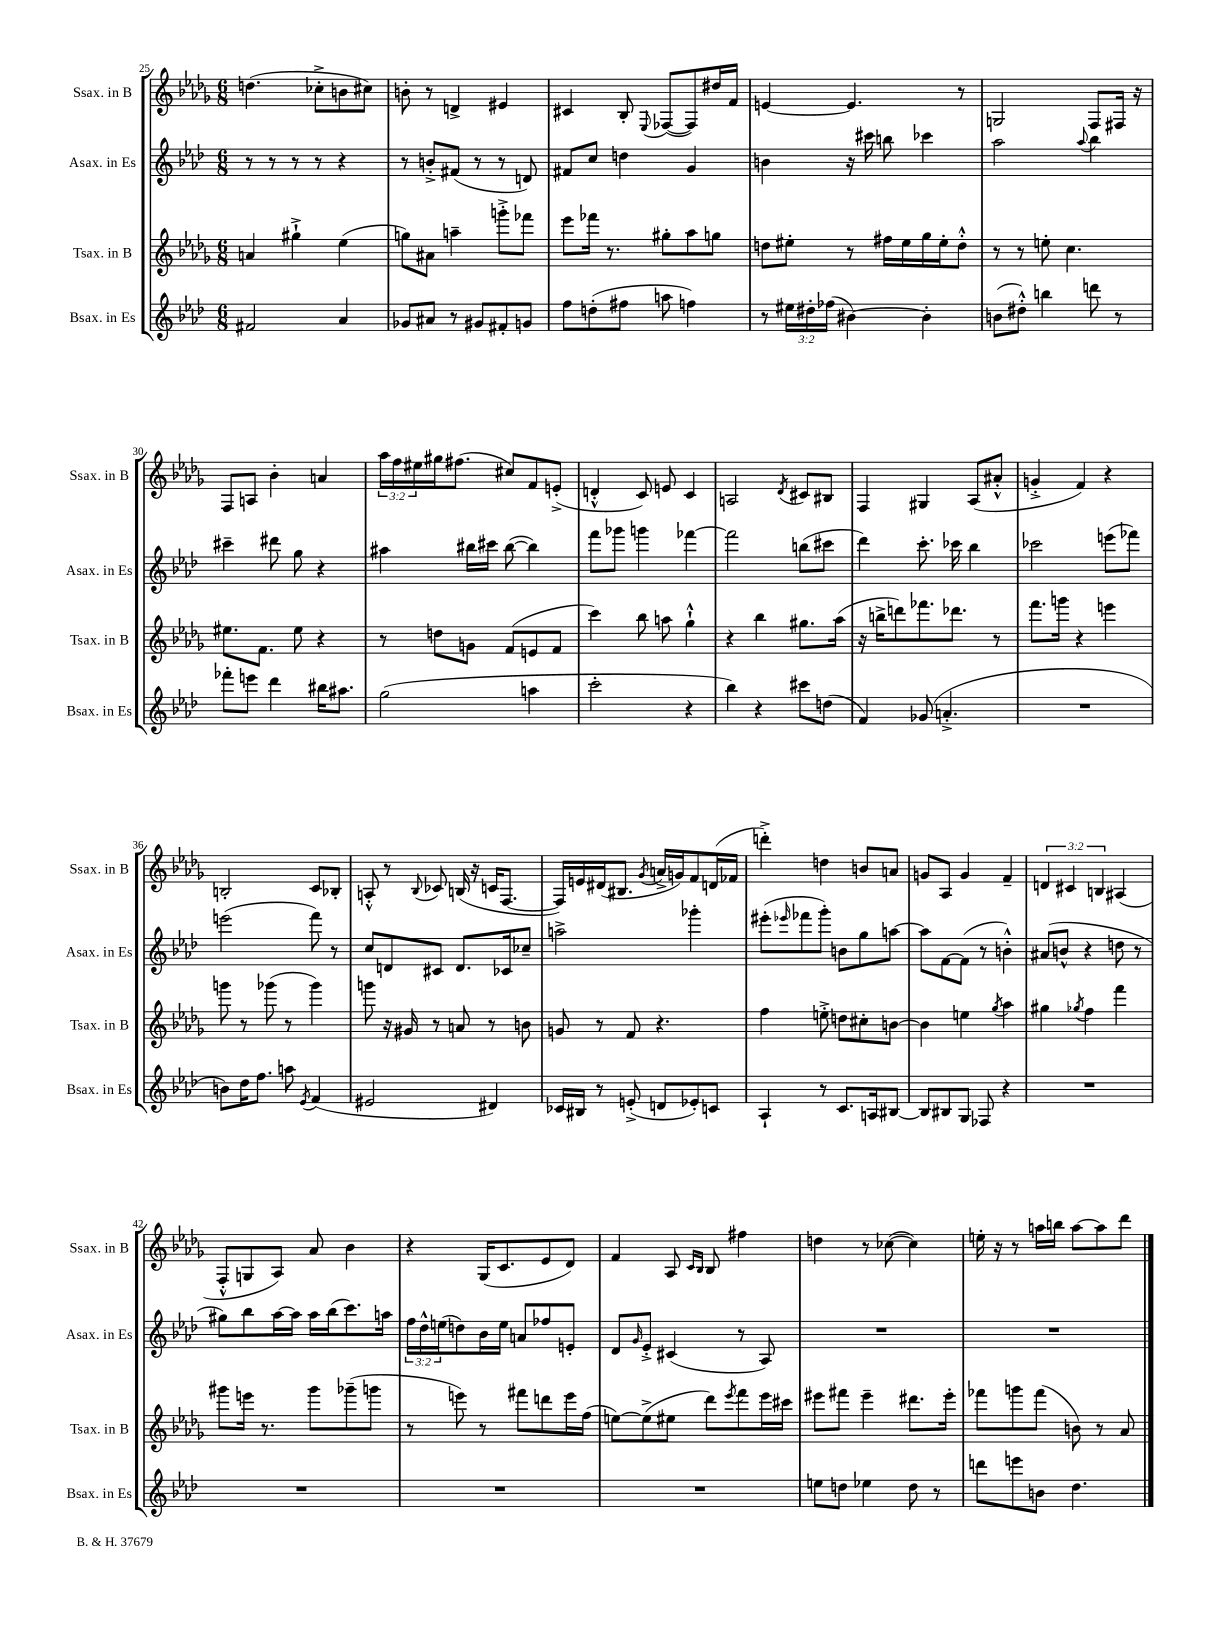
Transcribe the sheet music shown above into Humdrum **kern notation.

**kern	**kern	**kern	**kern
*staff4	*staff3	*staff2	*staff1
*clefG2	*clefG2	*clefG2	*clefG2
*k[b-e-a-d-]	*k[b-e-a-d-g-]	*k[b-e-a-d-]	*k[b-e-a-d-g-]
*M6/8	*M6/8	*M6/8	*M6/8
2f#	4a	8r	(4.dd
.	.	8r	.
.	4gg#`^	8r	.
.	.	8r	8cc-'^
4a-	(4ee-	4r	8b
.	.	.	8cc#)
=	=	=	=
8g-	8gg)	8r	8b'
8a#	8a#	8b'^	8r
8r	4aa~	(8f#	4d^
8g#	.	8r	.
8f#'	8ggg'^	8r	4e#
8g	8fff-	8d)	.
=	=	=	=
8ff	8eee-	8f#	4c#
(8dd'	16fff-	8cc	.
.	8.r	.	.
8ff#	.	4dd	8B-'
.	.	.	8qqE-
8aa	8gg#'	.	([8F-
4ff)	8aa-	4g	8F-])
.	8gg	.	16dd#
.	.	.	16f
=	=	=	=
8r	8dd	4b	[4e
24ee#	8ee#'	.	.
24dd#'	.	.	.
(24ff-	.	.	.
[4b#)	8r	16r	4.e]
.	.	16ccc#	.
.	16ff#	8bb	.
.	16ee#	.	.
4b#']	16gg-	4ccc-	.
.	16ee#'	.	.
.	8dd'^^	.	8r
=	=	=	=
(8b	8r	2aa-	2G
8dd#'^^)	8r	.	.
4bb	8ee'	.	.
.	4.cc	.	.
.	.	8qqaa-	.
8ddd	.	4bb-	8F
8r	.	.	16F#
.	.	.	16r
=	=	=	=
8fff-'	8.ee#	4ccc#~	8F
8eee	.	.	8A
.	8.f	.	.
4ddd-	.	8ddd#	4b-'
.	8ee#	8gg	.
16bb#	4r	4r	4a
8.aa#	.	.	.
=	=	=	=
(2gg	8r	4aa#	24aa-
.	.	.	24ff
.	.	.	24ee#
.	8dd	.	16gg#
.	.	.	(8.ff#
.	8g	16bb#	.
.	.	16ccc#	.
.	(8f	([8bb#	8cc#)
4aa	8e	4bb#])	8f
.	8f	.	(8e'^
=	=	=	=
2ccc'	4ccc)	8fff	4d'^^
.	.	8ggg-	.
.	8bb-	4ggg	8c)
.	8aa	.	8e
4r	4gg-`^^	[4fff-	4c
=	=	=	=
4bb-)	4r	2fff-]	2A
4r	4bb-	.	.
.	.	.	8qd-
8ccc#	8.gg#	(8bb	8c#
(8dd	.	8ccc#	8B#
.	(16aa-	.	.
=	=	=	=
4f)	16r	4ddd-)	4F
.	16bb^	.	.
.	8ddd)	.	.
(8g-	8.fff-	8.ccc'	4G#
4.a'^	.	.	.
.	8.ddd-	16ccc-	.
.	.	4bb-	(8A-
.	8r	.	8a#'^^
=	=	=	=
2.r	8.fff	2ccc-	4g'^
.	16ggg	.	.
.	4r	.	4f)
.	4eee	(8eee	4r
.	.	8fff-)	.
=	=	=	=
8b)	8ggg	(2eee	2B'
16dd-	8r	.	.
8.ff	.	.	.
.	(8ggg-	.	.
8aa	8r	.	.
8qe-	.	.	.
(4f	4ggg-)	8fff)	8c
.	.	8r	8B-'
=	=	=	=
2e#	8ggg	8cc	8A'^^
.	16r	8d	8r
.	16g#	.	.
.	.	.	8qqB-
.	8r	8c#	8c-
.	8a	8.d	(16B
.	.	.	16r
4d#)	8r	.	16c
.	.	16c-	[8.F
.	8b	8cc-~	.
=	=	=	=
16c-	8g	2aa^	16F])
16B#	.	.	16e
8r	8r	.	(16d#
.	.	.	8.B#
(8e'^	8f	.	.
.	.	.	8qg-
8d	4.r	.	16a^
.	.	.	16g)
8e-')	.	4ggg-'	8f
8c	.	.	(16d
.	.	.	16f-
=	=	=	=
4A-`	4ff	(8eee#'	4ddd'^)
.	.	16qqeee-	.
.	.	8fff-	.
8r	8ee'^	8ggg')	4dd
8.c	8dd	8b	.
.	8cc#'	8gg	8b
16A	.	.	.
[8B#	[8b	[8aa	8a
=	=	=	=
8B#]	4b]	8aa]	8g
8B#	.	[8f	8A-
8G	4ee	(8f]	4g
8F-	.	8r	.
.	8qgg-	.	.
4r	4aa-	4b'^^)	4f~
=	=	=	=
2.r	4gg#	(8a#	6d
.	.	8b^^	.
.	.	.	6c#
.	8qgg-	.	.
.	4ff	4r	.
.	.	.	6B
.	4fff	8dd	(4A#
.	.	8r	.
=	=	=	=
2.r	8ggg#	8gg#)	8F'^^
.	16eee	8bb-	8G
.	8.r	.	.
.	.	[16aa-	8A-)
.	.	16aa-]	.
.	8ggg#	16aa-	8a-
.	.	(16bb-	.
.	(8ggg-~	8.ccc)	4b-
.	8ggg	.	.
.	.	16aa	.
=	=	=	=
2.r	8r	24ff	4r
.	.	24dd-^^	.
.	.	(24ee	.
.	8eee)	8dd)	.
.	8r	16b-	(16G-
.	.	16ee	8.c
.	8fff#	8a	.
.	8ddd	8ff-	8e-
.	16eee	8e'	8d-)
.	(16ff	.	.
=	=	=	=
2.r	[8ee)	8d-	4f
.	.	16qqg	.
.	(8ee^]	8e-'^	.
.	8ee#	(4c#	8A-
.	.	.	16qqc
.	.	.	16qqB-
.	8ddd-)	.	8B-
.	8qeee-	.	.
.	8fff	8r	4ff#
.	16eee-	8A-)	.
.	16ccc#	.	.
=	=	=	=
8ee	8eee#	2.r	4dd
8dd	8fff#	.	.
4ee-	4eee#~	.	8r
.	.	.	([8cc-
8dd	8.ddd#	.	4cc-])
8r	.	.	.
.	16eee#'	.	.
=	=	=	=
8ddd	8fff-	2.r	16ee'
.	.	.	16r
8eee	8ggg	.	8r
8b	(8fff-	.	16aa
.	.	.	16bb
4.dd-	8b)	.	[8aa
.	8r	.	8aa]
.	8a-	.	8ddd-
==	==	==	==
*-	*-	*-	*-
